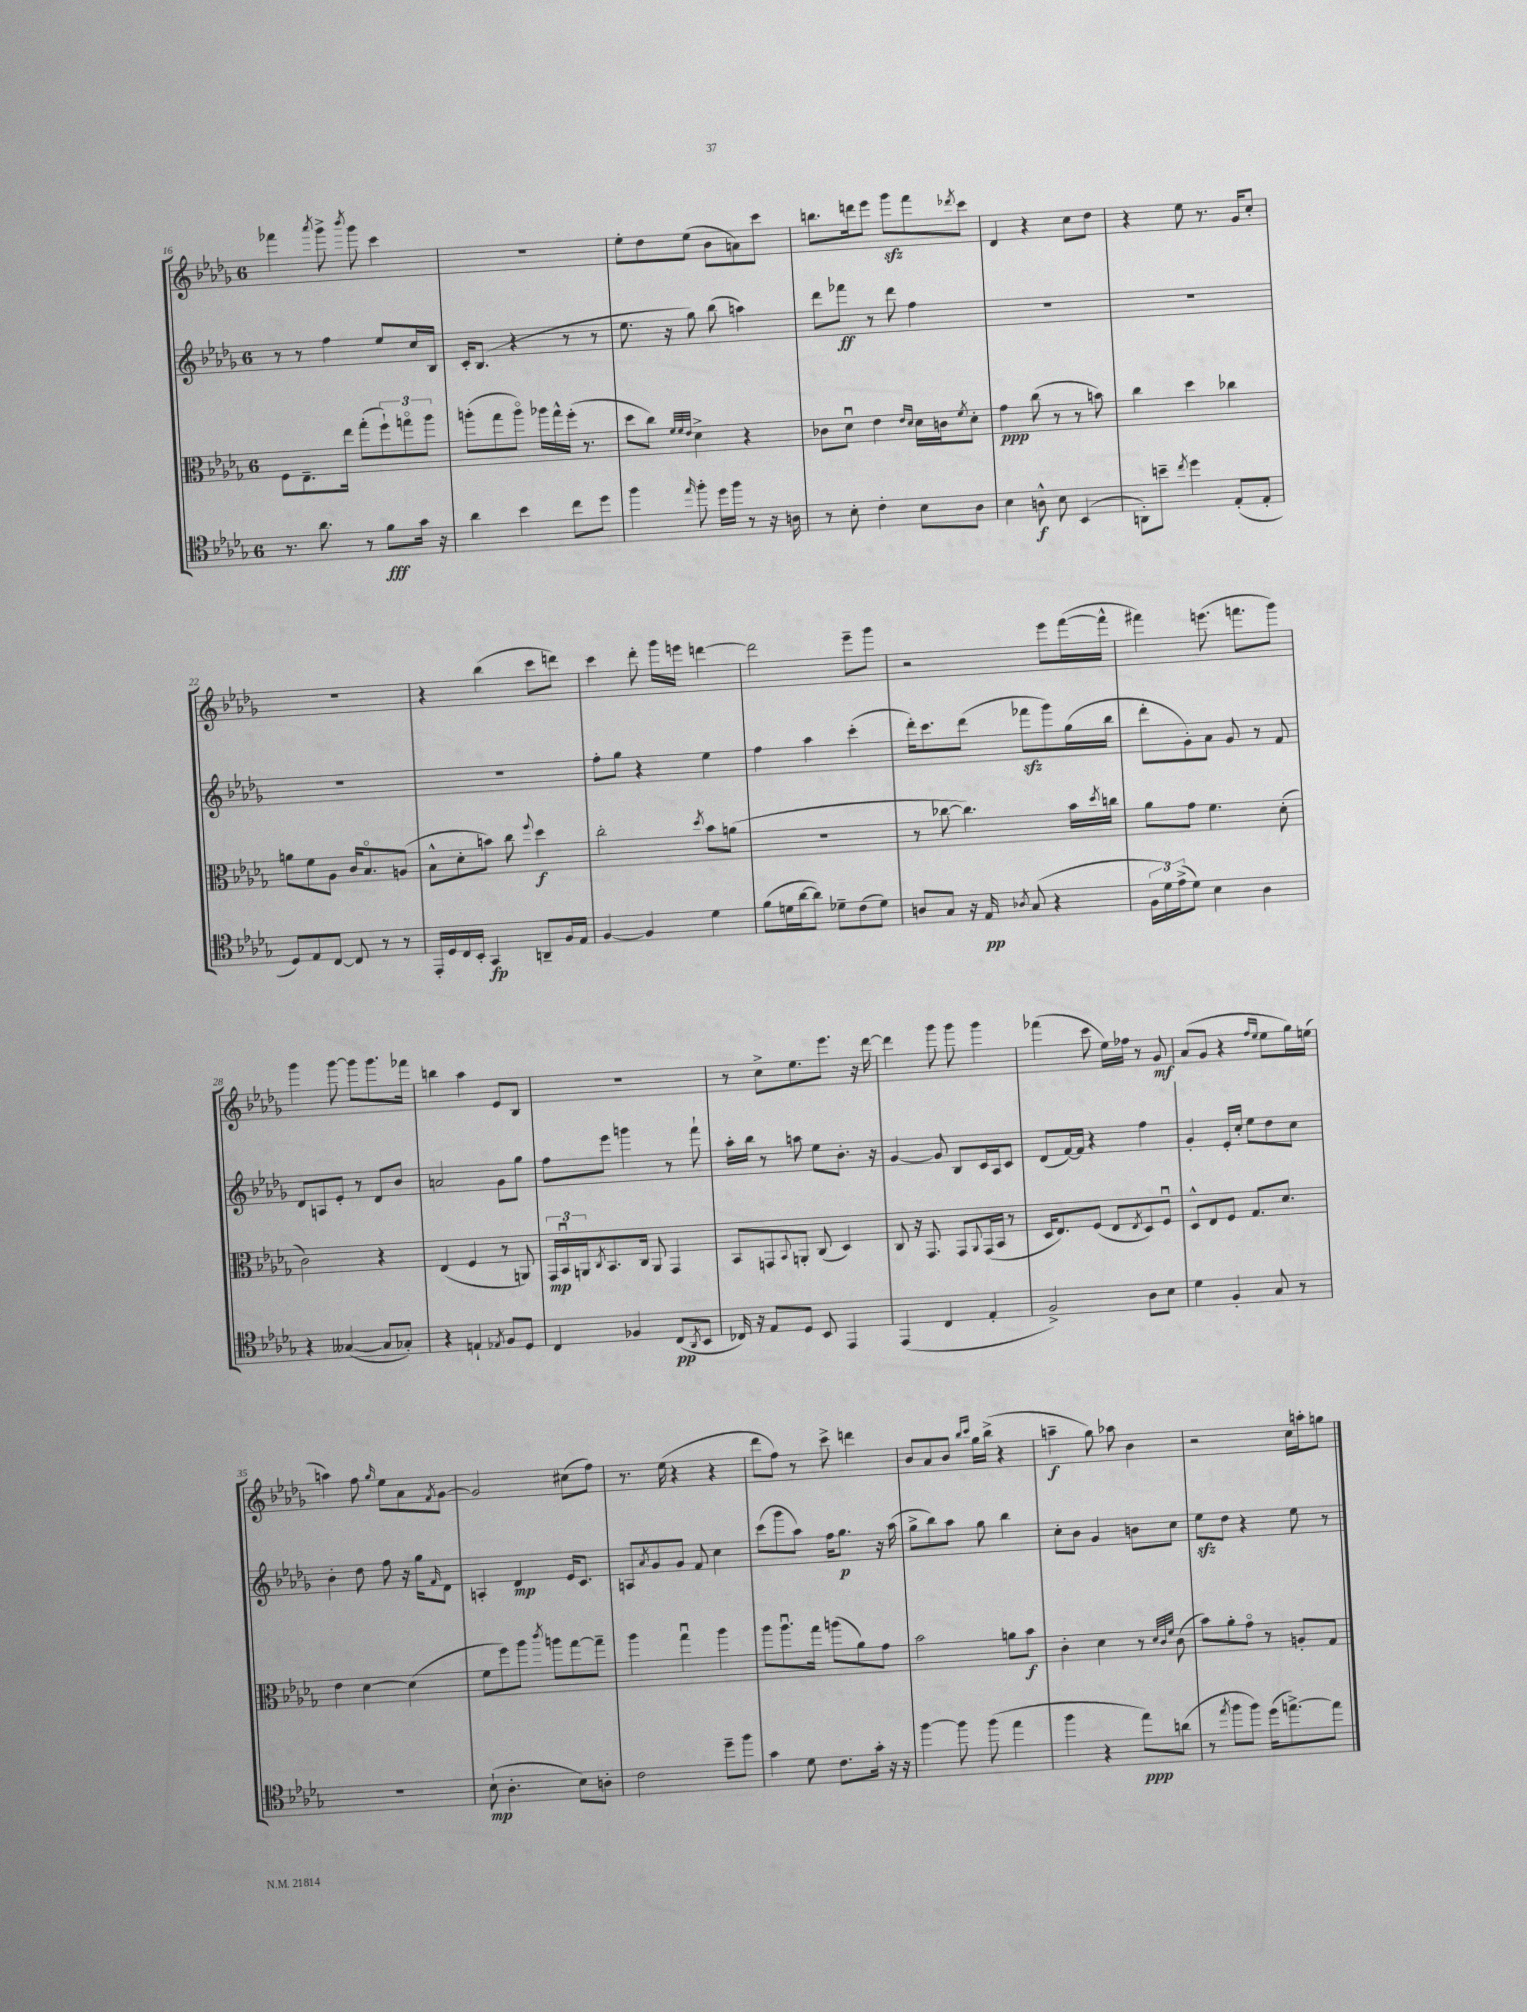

**kern	**kern	**kern	**kern
*staff4	*staff3	*staff2	*staff1
*clefC4	*clefC3	*clefG2	*clefG2
*k[b-e-a-d-g-]	*k[b-e-a-d-g-]	*k[b-e-a-d-g-]	*k[b-e-a-d-g-]
*M6/8	*M6/8	*M6/8	*M6/8
8.r	8F	8r	4fff-
.	8.E-~	8r	.
8.a-	.	.	.
.	.	.	8qaaa-
.	.	4ff	8ggg-^
.	16ee-	.	.
.	.	.	8qbbb-
8r	(8gg-'	.	8ggg-
8f	12ff`)	8ee-	4ccc
.	12ggo	.	.
16g-	.	16cc	.
.	12aa-	.	.
16r	.	16B-	.
=	=	=	=
4a-	(8aa'	16c'	2.r
.	.	(8.B-	.
.	8gg-	.	.
4b-	8aao)	4r	.
.	16aa-	.	.
.	16gg-^^	.	.
8cc	(16ff'	8r	.
.	8.r	.	.
8dd-	.	8r	.
=	=	=	=
4ff	8dd-	8.ee-	8ee-'
.	8cc)	.	8dd-
.	.	16r	.
.	32qqf	.	.
.	32qqf	.	.
16qqee-	32qqe-	.	.
8ff'	4d-^	8gg-)	(8ee-
16dd-	.	(8bb-	8b-
16ff	.	.	.
8r	4r	4aa)	8a)
16r	.	.	8ccc
16A	.	.	.
=	=	=	=
8r	8c-	8ddd-	8.bb
8B-'	8d-u	8fff-	.
.	.	.	16ddd
4c'	4e-	8r	8eee-
.	.	8ddd-	8ggg-
.	16qqe-	.	.
.	16qqd-	.	.
8B-	16d-	4ff	8fff
.	16c	.	.
.	8qf	.	8qddd-
8A-	8d-'	.	8ccc
=	=	=	=
4B-	4g-	2.r	4d-
8A^^	(8cc	.	4r
8B-	8r	.	.
(4BB-	8r	.	8cc
.	8b)	.	8dd-
=	=	=	=
8AA')	4cc	2.r	4r
8b~	.	.	.
8qcc	.	.	.
4dd-	4dd-	.	8ee-
.	.	.	8.r
(8E-'	4cc-	.	.
.	.	.	16g-
8E-'	.	.	8cc'
=	=	=	=
8D-)	8a	2.r	2.r
8E-	8f	.	.
[8C	8A-	.	.
8C]	16c	.	.
.	8.B-o	.	.
8r	.	.	.
8r	(8A	.	.
=	=	=	=
16EE-'	8B-^^	2.r	4r
16D-	.	.	.
16C	8d-'	.	.
16BB-'	.	.	.
4GG-	8b)	.	(4bb-
.	8cc	.	.
.	8qqff	.	.
8AA~	4dd-	.	8ccc
16F	.	.	8ddd)
16E-	.	.	.
=	=	=	=
[4F	2cc'	8ff'	4ccc
.	.	8gg-	.
4F]	.	4r	8ddd-'
.	.	.	16ggg-
.	.	.	16eee
.	8qdd-	.	.
4d-	8b-	4ee-	[4ddd
.	(8a	.	.
=	=	=	=
(8f	2.r	4ff	2ddd]
16d	.	.	.
[16a-	.	.	.
8a-])	.	4aa-	.
8d-~	.	.	.
(8c	.	(4ccc'	8eee-~
8d-)	.	.	8ggg-
=	=	=	=
8A	8r	16ddd-')	2r
.	.	8.ccc	.
8G-	[8cc-	.	.
16r	4.cc-])	(8ddd-	.
16E-	.	.	.
8qA-	.	.	.
(8G-	.	8fff-	.
4r	.	8ggg-)	8eee-
.	16b-	(16gg-	([16fff
.	8qdd-	.	.
.	16cc	16bb-	16fff^^]
=	=	=	=
24F	8a-	8ddd-'	4fff#)
24d-)	.	.	.
(24e-^	.	.	.
8d-)	8g-	8g-')	.
4B-	4.f	8a-	(8.eee
.	.	8g-	.
.	.	.	8.fff
4A-	.	8r	.
.	(8d-'	8f	8ggg-)
=	=	=	=
4r	2c)	8d-	4ggg-
.	.	8A	.
([4G--	.	8e-'	[8ggg-
.	.	8r	8ggg-]
8G--]	4r	8d-	8.ggg-
8G-')	.	8b-	.
.	.	.	16fff-
=	=	=	=
4r	(4E-	2a	4bb
4E`	4F	.	4aa-
8qE-	.	.	.
8F	8r	8g-	8e-
8D-	8AA)	8gg-	8B-
=	=	=	=
4C	24GG-	8ff	2.r
.	24BB-u	.	.
.	24AA	.	.
.	8qC	.	.
.	8.BB-	8eee-	.
4F-	.	4ggg	.
.	16C	.	.
.	8AA	.	.
(8C	4GG-	8r	.
8qAA-	.	.	.
8BB-	.	8fff`	.
=	=	=	=
16C-)	8BB-	16aa-'	8r
16r	.	16bb-	.
8E-	8GG	8r	8cc^
.	8qqBB-	.	.
8D-	8AA'	8aa	8.ee-
8BB-	(8C	8ee-	.
.	.	.	8.eee-
4EE-	4D-)	8.b-'	.
.	.	.	16r
.	.	16r	[16ddd-
=	=	=	=
(4EE-	8C	[4g-	4ddd-]
.	16r	.	.
.	8.GG-	.	.
4C	.	8g-]	8ggg-
.	8GG-	8B-	8ggg-
.	8qqAA-	.	.
4E-'	(16GG-	16c	4ggg-
.	16BB-	16A-	.
.	8r	8c	.
=	=	=	=
2F^)	16D-	(8d-	(4fff-
.	8.E-)	.	.
.	.	[16f)	.
.	.	16f]	.
.	(8F	4r	8ccc
.	8E-	.	16ee-)
.	.	.	16ff-
.	8qE-	.	.
8A-	8D-)	4ff	8r
8B-	8Fu	.	8g-
=	=	=	=
4d-	8D-^^	4g-'	(8a-
.	8E-	.	8g-
4F'	8F	16e-'	4r
.	.	16cc'	.
.	8.G-	8ee-	.
.	.	.	16qqff
.	.	.	16qqee-
8G-	.	8dd-	8ee-
.	8.d-	.	.
8r	.	8cc	16gg-)
.	.	.	(16ee
=	=	=	=
2.r	4e-	4b-'	4aa)
.	[4d-	8dd-	8ff
.	.	.	16qqgg-
.	.	8ff	8ee-
.	(4d-]	16r	8a-
.	.	16gg-	.
.	.	16qqf	8qf
.	.	8d-	[8g-
=	=	=	=
(8B-`	8f	4A'	2g-]
4.A-'	8ff)	.	.
.	8aa-	4d-	.
.	8qccc	.	.
.	8aa	.	.
8B-)	[8gg-	16e-	(8cc#
.	.	8.c	.
8A'	8gg-~]	.	8ff)
=	=	=	=
2c	4aa-	8A	8.r
.	.	8qa-	.
.	.	8g-	.
.	.	.	(16ee-
.	4gg-u	8g-	4r
.	.	8f	.
8dd-~	4aa-	4cc	4r
8ff	.	.	.
=	=	=	=
4g-	8aa-	(8ccc	8ddd-
.	8.aa-u	8ggg-	8ff)
8d-	.	8aa-)	8r
.	16gg-	.	.
8.c	(8aa	16ff	8ccc^
.	.	8.gg-	.
.	8a-)	.	4ddd
16g-'	.	.	.
16r	8g-	16r	.
16r	.	(16aa-	.
=	=	=	=
[4ff	2b-	8gg-^	8b-
.	.	8bb-)	8a-
8ff]	.	8aa-	8b-
.	.	.	16qqbb-
.	.	.	16qqccc
(8ff	.	8gg-	16gg-
.	.	.	(16bb-^
4ee-	8a	4bb-	4r
.	8b-	.	.
=	=	=	=
4ff	4c'	8cc'	4aa~
.	.	8b-	.
4r	4d-	4g-	8gg-)
.	.	.	8aa-
8ee-)	8r	8b	4b-
.	32qqd-	.	.
.	32qqc	.	.
.	32qqf	.	.
(8a	(8c	8cc	.
=	=	=	=
8r	8b-)	8ee-	2r
8qee-	.	.	.
8ff	8a-'	8dd-	.
8ff)	8g-o	4r	.
(16dd-	8r	.	.
[8.ee^)	.	.	.
.	8A'	8ee-	16cc
.	.	.	16aa'
8ee]	8G-	8r	8gg
==	==	==	==
*-	*-	*-	*-
